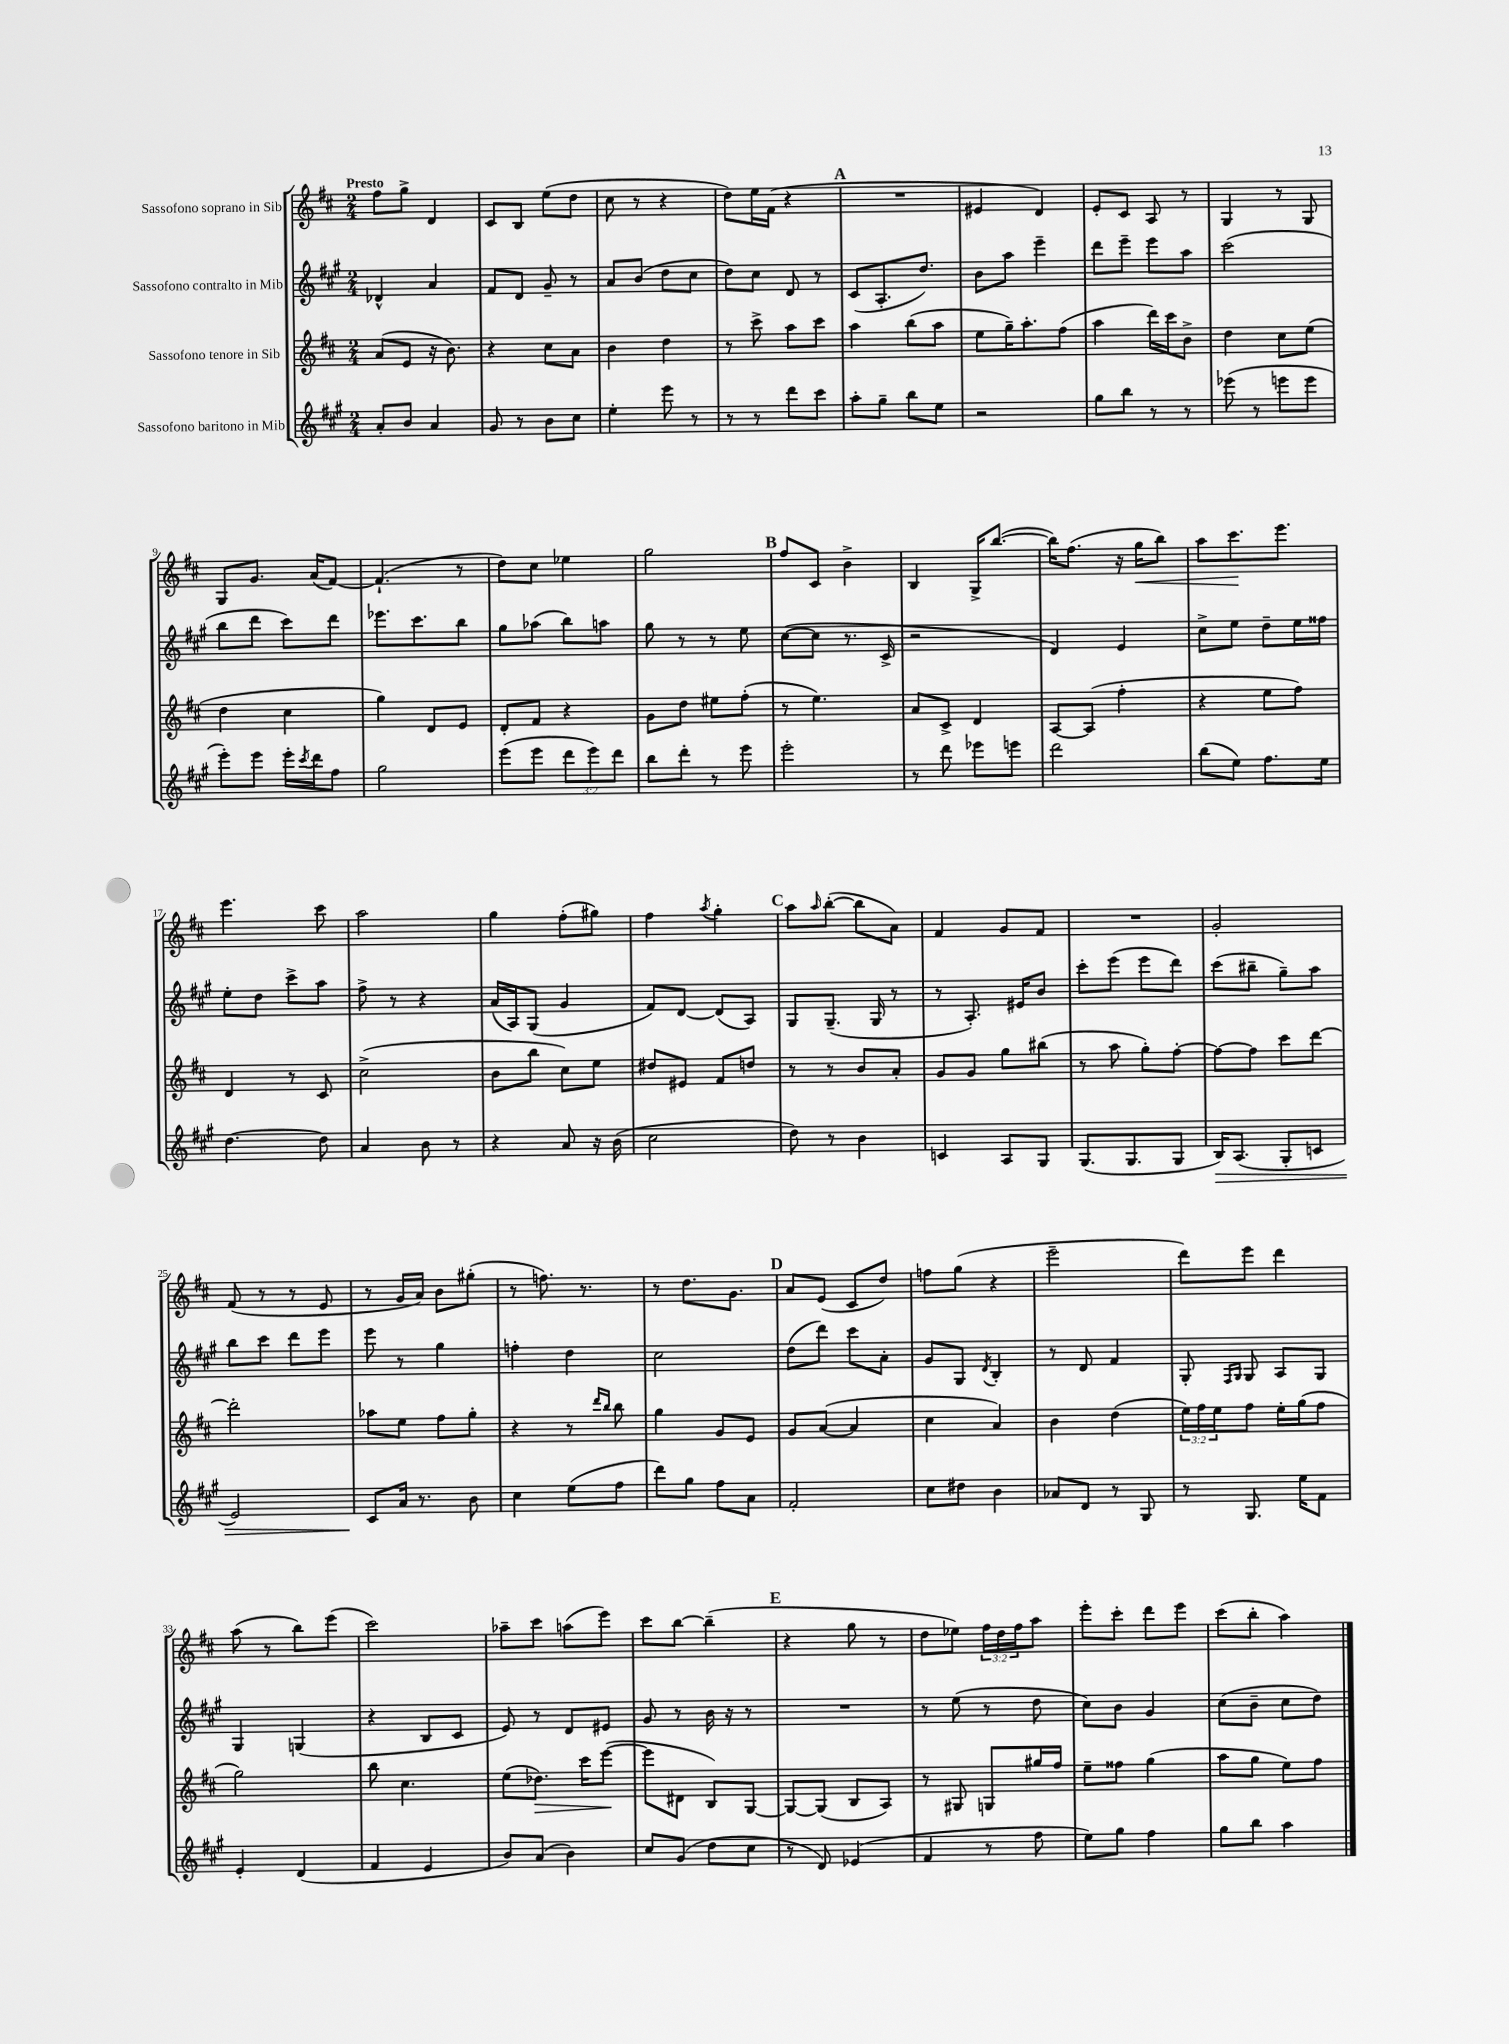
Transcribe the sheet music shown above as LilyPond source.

<<
\new StaffGroup <<
\new Staff = "s0" \with { instrumentName = "Sassofono soprano in Sib" } {
    \clef treble \key d \major \numericTimeSignature \time 2/4 \override Staff.TupletNumber.text = #tuplet-number::calc-fraction-text \tempo "Presto"
    fis''8 g''8-> d'4 |
    cis'8 b8 e''8( d''8 |
    cis''8 r8 r4 |
    d''8) e''16 fis'16( r4 |
    \mark \markup { \bold "A" } R2 |
    eis'4 d'4) |
    e'8-. cis'8 a8 r8 |
    g4 r8 g8 |
    g8 g'8. a'16( fis'8~) |
    fis'4.-!( r8 |
    d''8) cis''8 ees''4 |
    g''2 |
    \mark \markup { \bold "B" } fis''8 cis'8 b'4-> |
    b4 g16-> b''8.~( |
    b''16) fis''8.( r16 g''16\< b''8) |
    a''8 cis'''8.\! e'''8. |
    e'''4. cis'''8 |
    a''2 |
    g''4 fis''8-.( gis''8) |
    fis''4 \acciaccatura { a''8 } g''4-. |
    \mark \markup { \bold "C" } a''8 \grace { a''16 } b''8~-.( b''8 a'8) |
    fis'4 g'8 fis'8 |
    R2 |
    g'2-. |
    fis'8( r8 r8 e'8 |
    r8 g'16 a'16) b'8 gis''8-.( |
    r8 f''8.) r8. |
    r8 d''8. g'8. |
    \mark \markup { \bold "D" } a'8 e'8( cis'8 d''8) |
    f''8 g''8( r4 |
    e'''2-- |
    d'''8) e'''8 d'''4 |
    a''8( r8 b''8) e'''8( |
    cis'''2) |
    aes''8-- cis'''8 a''8( e'''8) |
    cis'''8 b''8~ b''4--( |
    \mark \markup { \bold "E" } r4 g''8 r8 |
    d''8 ees''8) \tuplet 3/2 { fis''16 d''16 fis''16 } a''8 |
    e'''8-. cis'''8-. d'''8 e'''8 |
    cis'''8( b''8-. a''4) \bar "|." |
}
\new Staff = "s1" \with { instrumentName = "Sassofono contralto in Mib" } {
    \clef treble \key a \major \numericTimeSignature \time 2/4
    des'4-^ a'4 |
    fis'8 d'8 gis'8-- r8 |
    a'8 b'8( d''8 cis''8 |
    d''8) cis''8 d'8 r8 |
    \mark \markup { \bold "A" } cis'8( a8.-. d''8.) |
    b'8 a''8 e'''4-- |
    d'''8 e'''8-- e'''8 a''8 |
    cis'''2( |
    b''8 d'''8 cis'''8) d'''8 |
    ees'''8. cis'''8. b''8 |
    gis''8 aes''8( b''8) a''8 |
    gis''8 r8 r8 e''8 |
    \mark \markup { \bold "B" } cis''8~( cis''8 r8. cis'16-> |
    r2 |
    d'4) e'4 |
    cis''8-> e''8 d''8-- e''16 fisis''16 |
    e''8-. d''8 cis'''8-> a''8 |
    fis''8-> r8 r4 |
    a'16( a16) gis8( gis'4 |
    fis'8) d'8~ d'8( a8) |
    \mark \markup { \bold "C" } gis8 gis8.--( gis16 r8 |
    r8 a8.-.) eis'16 b'8 |
    cis'''8-. e'''8( e'''8 d'''8) |
    cis'''8( bis''8-- gis''8--) a''8 |
    b''8 cis'''8 d'''8 e'''8 |
    e'''8 r8 gis''4 |
    f''4-. d''4 |
    cis''2 |
    \mark \markup { \bold "D" } d''8( d'''8) cis'''8 a'8-. |
    gis'8 gis8 \acciaccatura { d'8 } b4-. |
    r8 d'8 fis'4 |
    gis8-. \grace { fis16 gis16 } gis8 a8 gis8 |
    gis4 g4( |
    r4 b8 cis'8 |
    e'8) r8 d'8 eis'8 |
    gis'8 r8 b'16 r16 r8 |
    \mark \markup { \bold "E" } R2 |
    r8 e''8( r8 d''8 |
    cis''8) b'8 gis'4 |
    cis''8( b'8-- cis''8 d''8) \bar "|." |
}
\new Staff = "s2" \with { instrumentName = "Sassofono tenore in Sib" } {
    \clef treble \key d \major \numericTimeSignature \time 2/4 \override Staff.TupletNumber.text = #tuplet-number::calc-fraction-text
    a'8( e'8 r16 b'8.) |
    r4 cis''8 a'8 |
    b'4 d''4 |
    r8 cis'''8-> a''8 cis'''8 |
    \mark \markup { \bold "A" } a''4 b''8( a''8 |
    e''8 g''16--) a''8.-. fis''8( |
    a''4 d'''16) cis'''16 b'8-> |
    d''4 cis''8 e''8( |
    d''4 cis''4 |
    g''4) d'8 e'8 |
    d'8-. fis'8 r4 |
    g'8 d''8 eis''8 fis''8-.( |
    \mark \markup { \bold "B" } r8 e''4.) |
    a'8 cis'8-> d'4 |
    a8~ a8( fis''4-. |
    r4 e''8 fis''8) |
    d'4 r8 cis'8 |
    cis''2->( |
    b'8 b''8 cis''8) e''8 |
    dis''8 eis'8 fis'8 d''8 |
    \mark \markup { \bold "C" } r8 r8 b'8 a'8-. |
    g'8 g'8 g''8 bis''8( |
    r8 a''8 g''8-.) fis''8~-. |
    fis''8~ fis''8 cis'''8 d'''8~ |
    d'''2-. |
    aes''8 e''8 fis''8 g''8-. |
    r4 r8 \grace { d'''16 b''16 } b''8 |
    g''4 g'8 e'8 |
    \mark \markup { \bold "D" } g'8 a'8~( a'4 |
    cis''4 a'4) |
    b'4 d''4( |
    \tuplet 3/2 { e''16) fis''16 e''16 } fis''8 e''16-. g''16( fis''8 |
    g''2) |
    b''8 cis''4. |
    e''8( des''8.\>) cis'''16 e'''8~\!( |
    e'''8 dis'8 b8) g8~ |
    \mark \markup { \bold "E" } g8~ g8( b8 a8) |
    r8 gis8 g8 gis''16 fis''16 |
    e''8-- fisis''8 g''4( |
    a''8 g''8 e''8) fis''8 \bar "|." |
}
\new Staff = "s3" \with { instrumentName = "Sassofono baritono in Mib" } {
    \clef treble \key a \major \numericTimeSignature \time 2/4 \override Staff.TupletNumber.text = #tuplet-number::calc-fraction-text
    a'8-. b'8 a'4 |
    gis'8 r8 b'8 cis''8 |
    e''4-. e'''8 r8 |
    r8 r8 d'''8 cis'''8 |
    \mark \markup { \bold "A" } a''8-. gis''8-- b''8 e''8 |
    r2 |
    gis''8 b''8 r8 r8 |
    ees'''8( r8 e'''8 e'''8 |
    e'''8-.) e'''8 e'''16-. \acciaccatura { cis'''8 } d'''16 fis''8 |
    gis''2 |
    e'''8( e'''8 \tuplet 3/2 { d'''8 e'''8) d'''8 } |
    b''8 d'''8-. r8 e'''8 |
    \mark \markup { \bold "B" } e'''2-. |
    r8 d'''8 ees'''8 e'''8 |
    d'''2 |
    b''8( e''8) fis''8. e''16 |
    d''4.~ d''8 |
    a'4 b'8 r8 |
    r4 a'8 r16 b'16( |
    cis''2 |
    \mark \markup { \bold "C" } d''8) r8 b'4 |
    c'4 a8 gis8 |
    gis8.( gis8. gis8 |
    b16\>) a8.( gis8-. c'8 |
    e'2) |
    cis'8\! a'16 r8. b'8 |
    cis''4 e''8( fis''8 |
    d'''8) gis''8 fis''8 a'8 |
    \mark \markup { \bold "D" } fis'2-. |
    cis''8 dis''8 b'4 |
    aes'8 d'8 r8 gis8 |
    r8 gis8. e''16 fis'8 |
    e'4-. d'4( |
    fis'4 e'4 |
    b'8) a'8( b'4) |
    cis''8 gis'8( d''8 cis''8 |
    \mark \markup { \bold "E" } r8 d'8) ees'4( |
    fis'4 r8 fis''8 |
    e''8) gis''8 fis''4 |
    gis''8 b''8 a''4 \bar "|." |
}
>>
>>
